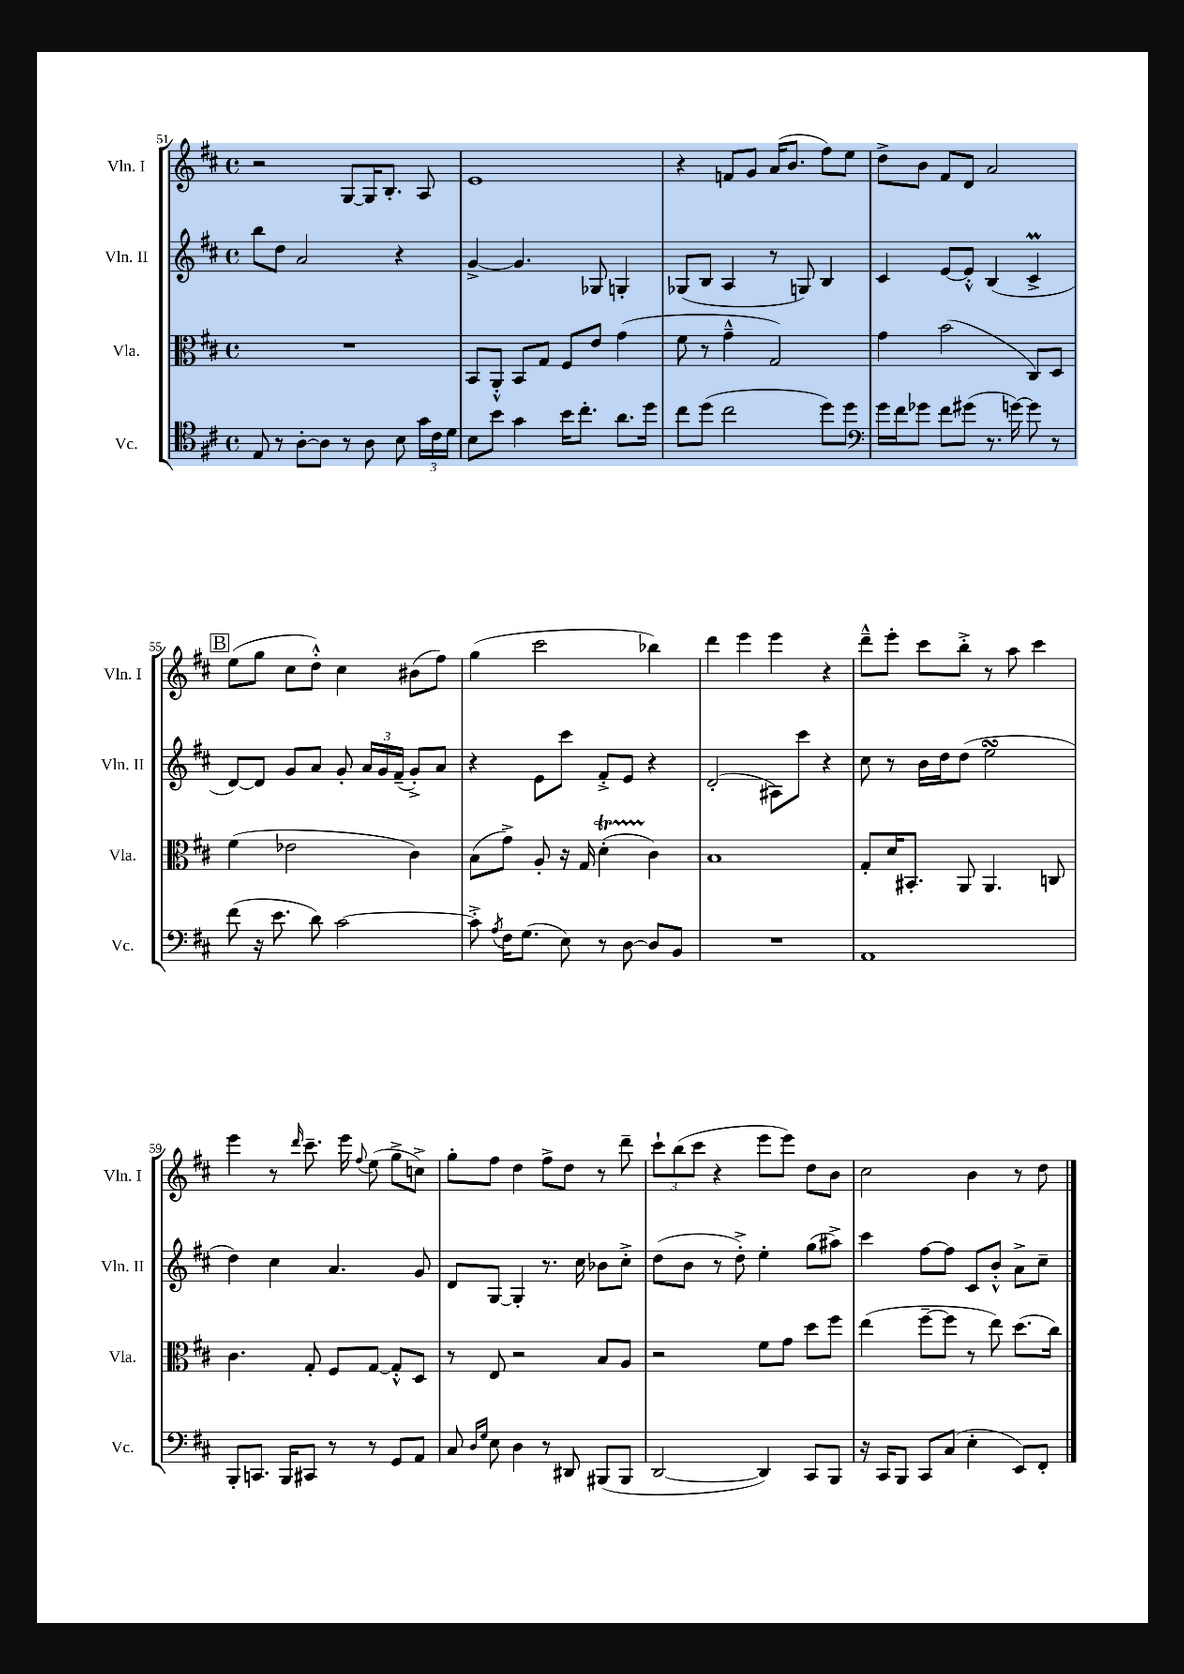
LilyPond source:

<<
\new StaffGroup <<
\new Staff = "s0" \with { instrumentName = "Vln. I" shortInstrumentName = "Vln. I" } {
    \clef treble \key d \major \defaultTimeSignature \time 4/4
    \autoBeamOff r2 g8[~ g16 b8.]-. a8 |
    e'1 |
    r4 f'8[ g'8] a'16[( b'8.] fis''8[) e''8] |
    d''8[-> b'8] fis'8[ d'8] a'2 |
    \mark \markup { \box "B" } e''8[( g''8] cis''8[ d''8]-.-^) cis''4 bis'8[( fis''8]) |
    g''4( cis'''2 bes''4) |
    d'''4 e'''4 e'''4 r4 |
    d'''8[---^ e'''8]-. cis'''8[ b''8]-.-> r8 a''8 cis'''4 |
    e'''4 r8 \grace { d'''16 } cis'''8.-- e'''16 \appoggiatura { fis''8 } e''8( g''8[-> c''8]->) |
    g''8[-. fis''8] d''4 fis''8[-> d''8] r8 d'''8-- |
    \tuplet 3/2 { cis'''8[-! b''8( cis'''8] } r4 e'''8[ e'''8]) d''8[ b'8] |
    cis''2 b'4 r8 d''8 \bar "|." |
}
\new Staff = "s1" \with { instrumentName = "Vln. II" shortInstrumentName = "Vln. II" } {
    \clef treble \key d \major \defaultTimeSignature \time 4/4
    \autoBeamOff b''8[ d''8] a'2 r4 |
    g'4~-> g'4. ges8 g4-. |
    ges8[( b8] a4 r8 g8) b4 |
    cis'4 e'8[~ e'8]-.-^ b4( cis'4->\prall |
    \mark \markup { \box "B" } d'8[~) d'8] g'8[ a'8] g'8-. \tuplet 3/2 { a'16[ g'16 fis'16]--( } g'8[-.->) a'8] |
    r4 e'8[ cis'''8] fis'8[-.-> e'8] r4 |
    d'2-.( ais8[) cis'''8] r4 |
    cis''8 r8 b'16[ d''16 d''8]( e''2\turn |
    d''4) cis''4 a'4. g'8 |
    d'8[ g8]~ g4-. r8. cis''16 bes'8[ cis''8]-.-> |
    d''8[( b'8] r8 d''8-.->) e''4-. g''8[( ais''8]->) |
    cis'''4 fis''8[~ fis''8] cis'8[ b'8]-.-^ a'8[-> cis''8]-- \bar "|." |
}
\new Staff = "s2" \with { instrumentName = "Vla." shortInstrumentName = "Vla." } {
    \clef alto \key d \major \defaultTimeSignature \time 4/4
    \autoBeamOff R1 |
    b,8[ a,8]-.-^ b,8[ g8] fis8[ e'8] g'4( |
    fis'8 r8 g'4---^ g2) |
    g'4 b'2( cis8[) d8] |
    \mark \markup { \box "B" } fis'4( ees'2 cis'4) |
    b8[( g'8]->) a8-. r16 g16 d'4-.\startTrillSpan( cis'4\stopTrillSpan) |
    b1 |
    g8[-. d'16 bis,8.]-. a,8 a,4. c8 |
    cis'4. g8-. fis8[ g8]~ g8[-.-^ d8] |
    r8 e8 r2 b8[ a8] |
    r2 fis'8[ g'8] d''8[ fis''8] |
    e''4( fis''8[~-- fis''8] r8 e''8) d''8.[( cis''16]) \bar "|." |
}
\new Staff = "s3" \with { instrumentName = "Vc." shortInstrumentName = "Vc." } {
    \clef tenor \key d \major \defaultTimeSignature \time 4/4
    \autoBeamOff e8 r8 a8[~-. a8] r8 a8 b8 \tuplet 3/2 { g'16[ cis'16 d'16] } |
    b8[ b'8] g'4 b'16[ cis''8.]-. a'8.[ d''16] |
    cis''8[ d''8]( cis''2 d''8[) d''8] |
    \clef bass g'16[ fis'16 ges'8] fis'8[ gis'8]( r8. g'16~) g'8 r8 |
    \mark \markup { \box "B" } fis'8( r16 e'8. d'8) cis'2~ |
    cis'8-.-> \acciaccatura { a8 } fis16[ g8.]( e8) r8 d8~ d8[ b,8] |
    R1 |
    a,1 |
    b,,8[-. c,8.] b,,16[ cis,8] r8 r8 g,8[ a,8] |
    cis8 \grace { d16[ g16] } e8 d4 r8 dis,8 bis,,8[( bis,,8] |
    d,2~ d,4) cis,8[ b,,8] |
    r16 cis,16[ b,,8] cis,8[ cis8]( e4-. e,8[) fis,8]-. \bar "|." |
}
>>
>>
\layout { \context { \Score currentBarNumber = #51 } }
